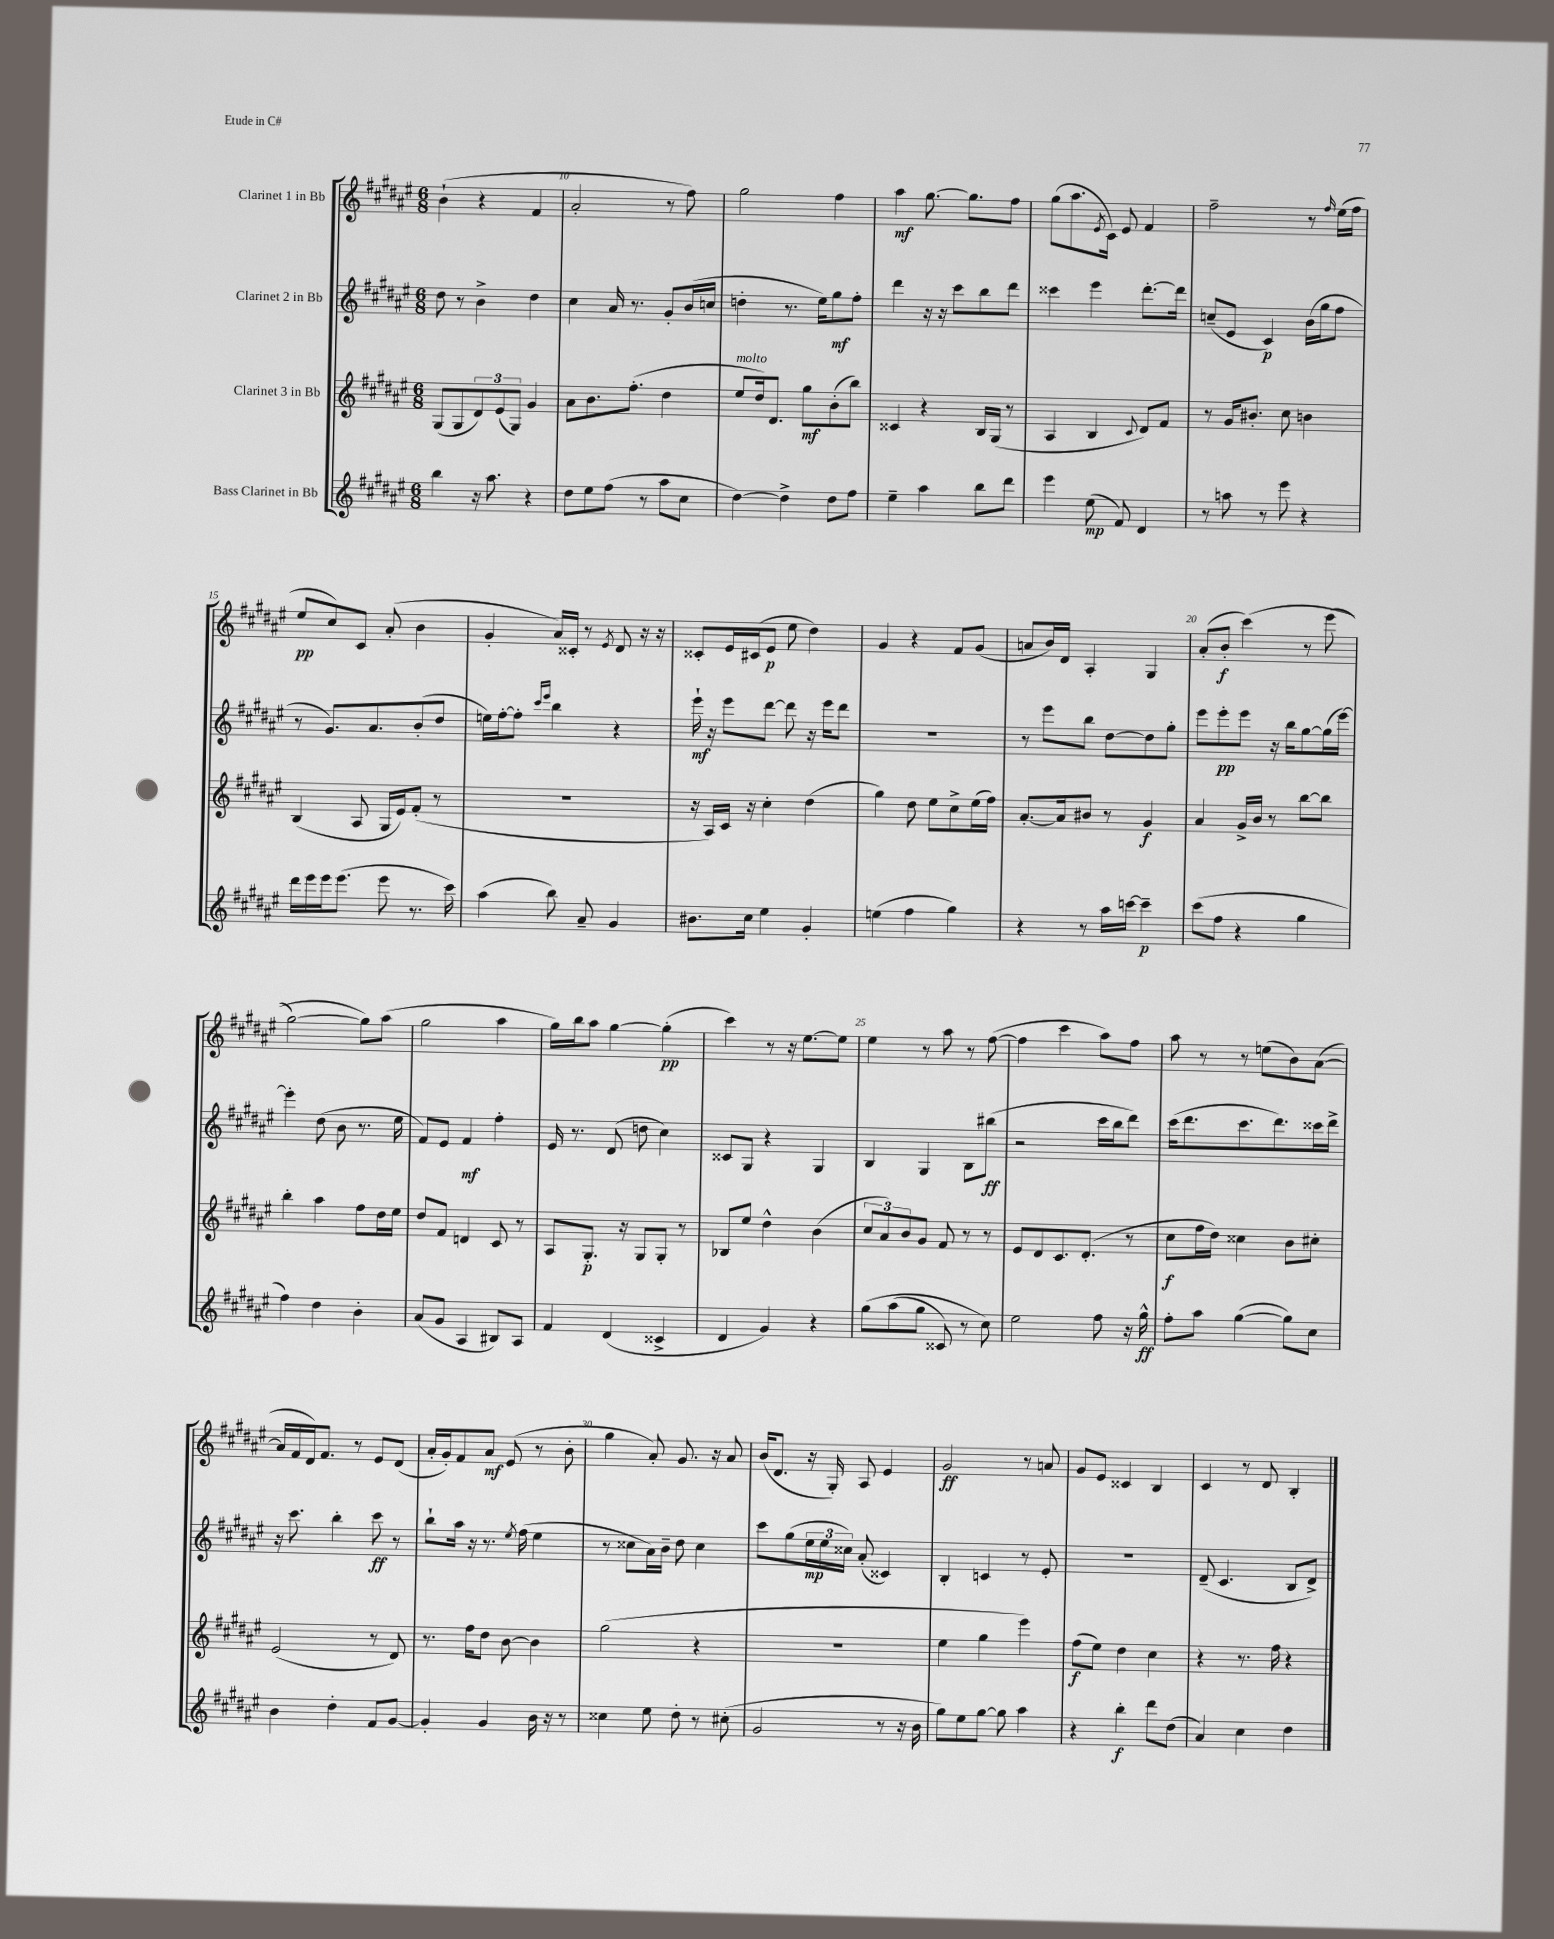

**kern	**dynam	**kern	**dynam	**kern	**dynam	**kern	**dynam
*part4	*part4	*part3	*part3	*part2	*part2	*part1	*part1
*staff4	*staff4	*staff3	*staff3	*staff2	*staff2	*staff1	*staff1
*I"Bass Clarinet in Bb	*	*I"Clarinet 3 in Bb	*	*I"Clarinet 2 in Bb	*	*I"Clarinet 1 in Bb	*
*clefG2	*	*clefG2	*	*clefG2	*	*clefG2	*
*k[f#c#g#d#a#e#]	*	*k[f#c#g#d#a#e#]	*	*k[f#c#g#d#a#e#]	*	*k[f#c#g#d#a#e#]	*
*M6/8	*	*M6/8	*	*M6/8	*	*M6/8	*
=9	=9	=9	=9	=9	=9	=9	=9
4bb\	.	(8G#/L	.	8dd#\	.	(4b`\	.
.	.	8G#/	.	8r	.	.	.
16r	.	12d#/)	.	4b^\	.	4r	.
8.aa#\	.	.	.	.	.	.	.
.	.	(12e#/	.	.	.	.	.
.	.	12G#/J)	.	.	.	.	.
4r	.	4g#/	.	4dd#\	.	4f#/	.
=10	=10	=10	=10	=10	=10	=10	=10
8dd#\L	.	8a#\L	.	4cc#\	.	2a#'/	.
8ee#\	.	8.b\	.	.	.	.	.
(8ff#\J	.	.	.	16a#/	.	.	.
.	.	(8.ff#'\J	.	8.r	.	.	.
8r	.	.	.	.	.	.	.
8aa#\L	.	4dd#\	.	8g#'/L	.	8r	.
8cc#\J	.	.	.	(16b/L	.	8ff#\)	.
.	.	.	.	16ccn/JJ	.	.	.
=11	=11	=11	=11	=11	=11	=11	=11
!	!	!LO:TX:a:i:t=molto	!	!	!	!	!
[4dd#\)	.	8ee#/L	.	4ddn'\	.	2gg#\	.
.	.	16dd#/k)	.	.	.	.	.
.	.	8.d#/J	.	.	.	.	.
4dd#^\]	.	.	.	8.r	.	.	.
.	.	8gg#\L	mf	.	.	.	.
.	.	.	.	16ee#\KL)	.	.	.
8dd#\L	.	(8b'\	.	8gg#\	mf	4ff#\	.
8ff#\J	.	8bb\J)	.	8ff#'\J	.	.	.
=12	=12	=12	=12	=12	=12	=12	=12
4ee#~\	.	4c##X/	.	4ddd#\	.	4aa#\	mf
4aa#\	.	4r	.	16r	.	[8.gg#\	.
.	.	.	.	16r	.	.	.
.	.	.	.	8ccc#\L	.	.	.
.	.	.	.	.	.	8.gg#\L]	.
8bb\L	.	16B/LL	.	8bb\	.	.	.
.	.	(16G#/JJ	.	.	.	.	.
8ddd#\J	.	8r	.	8ddd#\J	.	8ff#\J	.
=13	=13	=13	=13	=13	=13	=13	=13
4eee#\	.	4A#/	.	4ccc##X\	.	(8gg#\L	.
.	.	.	.	.	.	8.aa#\	.
(8ee#\	mp	4B/	.	4eee#\	.	.	.
.	.	.	.	.	.	8qe#/	.
.	.	.	.	.	.	16c#\Jk)	.
8f#/)	.	.	.	.	.	8e#/	.
.	.	8qqc#/	.	.	.	.	.
4d#/	.	8d#/L)	.	[8.ddd#'\L	.	4f#/	.
.	.	8f#/J	.	.	.	.	.
.	.	.	.	16ddd#\Jk]	.	.	.
=14	=14	=14	=14	=14	=14	=14	=14
8r	.	8r	.	(8ccn~/L	.	2ff#~\	.
8aan\	.	16g#/KL	.	8e#/J	.	.	.
.	.	8.b#X'/J	.	.	.	.	.
8r	.	.	.	4c#/)	p	.	.
8eee#\	.	8cc#\	.	.	.	.	.
4r	.	4bn\	.	(16b\LL	.	8r	.
.	.	.	.	16gg#\J	.	.	.
.	.	.	.	.	.	16qqff#/	.
.	.	.	.	8ff#\J	.	(16ee#\LL	.
.	.	.	.	.	.	16ff#\JJ	.
!!LO:LB:g=z
=15	=15	=15	=15	=15	=15	=15	=15
16ddd#\LL	.	(4B/	.	8r	.	8ee#/L	pp
16eee#\	.	.	.	.	.	.	.
16eee#\J	.	.	.	8.g#/L)	.	8cc#/)	.
(8.eee#\J	.	.	.	.	.	.	.
.	.	8A#/	.	.	.	8c#/J	.
.	.	.	.	8.a#/	.	.	.
8eee#\	.	16G#/LL	.	.	.	(8a#'/	.
.	.	16e#/J)	.	.	.	.	.
8.r	.	(8f#'/J	.	(8b'/	.	4b\	.
.	.	8r	.	8dd#/J	.	.	.
16ccc#\)	.	.	.	.	.	.	.
=16	=16	=16	=16	=16	=16	=16	=16
(4aa#\	.	2.r	.	16een\LL)	.	4g#'/	.
.	.	.	.	[16ff#'\J	.	.	.
.	.	.	.	8ff#'\J]	.	.	.
.	.	.	.	16qqccc#/LL	.	.	.
.	.	.	.	16qqeee#/JJ	.	.	.
8bb\)	.	.	.	4bb\	.	16a#/LL)	.
.	.	.	.	.	.	16c##X'/JJ	.
8a#~/	.	.	.	.	.	8r	.
.	.	.	.	.	.	8qe#/	.
4g#/	.	.	.	4r	.	8d#/	.
.	.	.	.	.	.	16r	.
.	.	.	.	.	.	16r	.
=17	=17	=17	=17	=17	=17	=17	=17
8.b#X\L	.	16r	.	16eee#`\	mf	8c##X'/L	.
.	.	16A#/LL)	.	16r	.	.	.
.	.	16c#/JJ	.	8eee#\L	.	16e#/L	.
16cc#\Jk	.	16r	.	.	.	(16c#X/J	.
4ee#\	.	4cc#'\	.	[8ddd#\J	.	8e#/J	p
.	.	.	.	8ddd#\]	.	8ee#\	.
4g#'/	.	(4dd#\	.	16r	.	4dd#\)	.
.	.	.	.	16eee#\KL	.	.	.
.	.	.	.	8ddd#\J	.	.	.
=18	=18	=18	=18	=18	=18	=18	=18
(4een\	.	4gg#\)	.	2.r	.	4g#/	.
4ff#\	.	8dd#\	.	.	.	4r	.
.	.	8ee#\L	.	.	.	.	.
4gg#\)	.	8cc#^\	.	.	.	8f#/L	.
.	.	(16ee#\L	.	.	.	(8g#/J	.
.	.	16ff#\JJ)	.	.	.	.	.
=19	=19	=19	=19	=19	=19	=19	=19
4r	.	[8.a#'/L	.	8r	.	8an/L	.
.	.	.	.	8eee#\L	.	16b/L)	.
.	.	16a#/k]	.	.	.	16d#/JJ	.
8r	.	8b#X/J	.	8bb\J	.	4A#'/	.
16aa#\LL	.	8r	.	[8dd#\L	.	.	.
[16cccn\JJ	.	.	.	.	.	.	.
4ccc~\]	p	4g#/	f	8dd#\]	.	4G#/	.
.	.	.	.	8gg#'\J	.	.	.
=20	=20	=20	=20	=20	=20	=20	=20
(8ccc#\L	.	4a#/	.	8eee#\L	.	(8a#'/L	.
8ff#\J	.	.	.	8eee#'\	pp	8b'/J	f
4r	.	16g#^/LL	.	8eee#\J	.	(4ccc#\)	.
.	.	16b/JJ	.	.	.	.	.
.	.	8r	.	16r	.	.	.
.	.	.	.	16bb\KL	.	.	.
4gg#\	.	[8bb\L	.	[8gg#\	.	8r	.
.	.	8bb\J]	.	(16gg#\L]	.	(8eee#\	.
.	.	.	.	[16eee#\JJ)	.	.	.
!!LO:LB:g=z
=21	=21	=21	=21	=21	=21	=21	=21
4ff#\)	.	4bb'\	.	4eee#'\]	.	[2gg#\)	.
4dd#\	.	4aa#\	.	(8dd#\	.	.	.
.	.	.	.	8b\	.	.	.
4b'\	.	8ff#\L	.	8.r	.	8gg#\L])	.
.	.	16dd#\L	.	.	.	(8aa#\J	.
.	.	16ee#\JJ	.	16ee#\	.	.	.
=22	=22	=22	=22	=22	=22	=22	=22
(8a#/L	.	8dd#/L	.	8f#/L)	.	2gg#\	.
8g#/J	.	8f#/J	.	8e#/J	.	.	.
4A#/	.	4dn/	.	4f#/	mf	.	.
8B#X/L)	.	8c#/	.	4ff#'\	.	4aa#\	.
8A#/J	.	8r	.	.	.	.	.
=23	=23	=23	=23	=23	=23	=23	=23
4f#/	.	8A#/L	.	16e#/	.	16gg#\LL)	.
.	.	.	.	8.r	.	16bb\J	.
.	.	8.G#'/J	p	.	.	8aa#\J	.
(4d#/	.	.	.	(8d#/	.	[4gg#\	.
.	.	16r	.	.	.	.	.
.	.	8G#/L	.	8ddn\	.	.	.
4c##X^/	.	8G#'/J	.	4cc#\)	.	(4gg#'\]	pp
.	.	8r	.	.	.	.	.
=24	=24	=24	=24	=24	=24	=24	=24
4d#/	.	8B-X/L	.	8c##X/L	.	4ccc#\)	.
.	.	8ee#/J	.	8G#/J	.	.	.
4g#/)	.	4dd#^^\	.	4r	.	8r	.
.	.	.	.	.	.	16r	.
.	.	.	.	.	.	[8.ee#\L	.
4r	.	(4b\	.	4G#/	.	.	.
.	.	.	.	.	.	8ee#\J]	.
=25	=25	=25	=25	=25	=25	=25	=25
(8gg#\L	.	12cc#/L	.	4B/	.	4ee#\	.
.	.	12a#/)	.	.	.	.	.
(8aa#\	.	.	.	.	.	.	.
.	.	12b/	.	.	.	.	.
8gg#\J	.	8g#/J	.	4G#/	.	8r	.
8c##X/)	.	8f#/	.	.	.	8aa#\	.
8r	.	8r	.	8B\L	.	8r	.
8cc#\)	.	8r	.	(8bb#X\J	ff	([8ff#\	.
=26	=26	=26	=26	=26	=26	=26	=26
2ee#\	.	8e#/L	.	2r	.	4ff#\]	.
.	.	8d#/	.	.	.	.	.
.	.	8.c#/	.	.	.	4ccc#\	.
.	.	(8.d#'/J	.	.	.	.	.
8ff#\	.	.	.	16ccc#\LL	.	8aa#\L)	.
.	.	.	.	16bb\J	.	.	.
16r	.	8r	.	8ddd#\J)	.	8ff#\J	.
16gg#^^\	ff	.	.	.	.	.	.
=27	=27	=27	=27	=27	=27	=27	=27
8ff#'\L	.	8cc#\L	f	(16ccc#\KL	.	8aa#\	.
.	.	.	.	8.ddd#\	.	.	.
8aa#\J	.	16ff#\L	.	.	.	8r	.
.	.	16dd#\JJ)	.	.	.	.	.
([4gg#\	.	4cc##X\	.	8.ccc#\	.	8r	.
.	.	.	.	.	.	(8een\L	.
.	.	.	.	8.ddd#\)	.	.	.
8gg#\L])	.	8b\L	.	.	.	8b\)	.
8cc#\J	.	8cc#X'\J	.	16ccc##X\L	.	([8a#\J	.
.	.	.	.	16ddd#^\JJ	.	.	.
!!LO:LB:g=z
=28	=28	=28	=28	=28	=28	=28	=28
4b\	.	(2e#/	.	16r	.	16a#/LL]	.
.	.	.	.	8.ccc#\	.	16f#/	.
.	.	.	.	.	.	16d#/J)	.
.	.	.	.	.	.	8.f#/J	.
4dd#'\	.	.	.	4bb'\	.	.	.
.	.	.	.	.	.	8r	.
8f#/L	.	8r	.	8ccc#\	ff	8e#/L	.
[8g#/J	.	8d#/)	.	8r	.	(8d#/J	.
=29	=29	=29	=29	=29	=29	=29	=29
4g#'/]	.	8.r	.	8bb`\L	.	16a#'/LL	.
.	.	.	.	.	.	16g#'/J)	.
.	.	.	.	16aa#\Jk	.	8f#/	.
.	.	16ff#\KL	.	16r	.	.	.
4g#/	.	8dd#\J	.	8.r	.	8a#/J	mf
.	.	[8b\	.	.	.	(8e#/	.
.	.	.	.	8qee#/	.	.	.
.	.	.	.	(16ff#\	.	.	.
16b\	.	4b\]	.	4ee#\	.	8r	.
16r	.	.	.	.	.	.	.
8r	.	.	.	.	.	8b'\	.
=30	=30	=30	=30	=30	=30	=30	=30
4cc##X\	.	(2gg#\	.	8r	.	4gg#\	.
.	.	.	.	8cc##X\L	.	.	.
8ee#\	.	.	.	16a#\L)	.	8a#'/)	.
.	.	.	.	16b~\JJ	.	.	.
8dd#'\	.	.	.	8dd#\	.	8.g#/	.
8r	.	4r	.	4cc##\	.	.	.
.	.	.	.	.	.	16r	.
(8cc#X'\	.	.	.	.	.	8a#/	.
=31	=31	=31	=31	=31	=31	=31	=31
2g#/	.	2.r	.	8ccc#\L	.	(16b/KL	.
.	.	.	.	.	.	8.d#/J	.
.	.	.	.	(8gg#\	.	.	.
.	.	.	.	24ee#\L	mp	16r	.
.	.	.	.	24ee#\	.	.	.
.	.	.	.	.	.	16G#'/)	.
.	.	.	.	24cc##X\JJ)	.	.	.
.	.	.	.	(8a#'/	.	8A#/	.
8r	.	.	.	4c##X/)	.	4e#/	.
16r	.	.	.	.	.	.	.
16b\	.	.	.	.	.	.	.
=32	=32	=32	=32	=32	=32	=32	=32
8gg#\L)	.	4ee#\	.	4B'/	.	2g#/	ff
8ee#\	.	.	.	.	.	.	.
[8gg#\J	.	4gg#\	.	4cn/	.	.	.
8gg#\]	.	.	.	.	.	.	.
4aa#\	.	4eee#\)	.	8r	.	8r	.
.	.	.	.	8e#'/	.	8an/	.
=33	=33	=33	=33	=33	=33	=33	=33
4r	.	(8ff#\L	f	2.r	.	8g#/L	.
.	.	8ee#\J)	.	.	.	8e#/J	.
4bb'\	f	4dd#\	.	.	.	4c##X/	.
8ddd#\L	.	4cc#\	.	.	.	4B/	.
(8dd#\J	.	.	.	.	.	.	.
=34	=34	=34	=34	=34	=34	=34	=34
4a#/)	.	4r	.	(8d#~/	.	4c#/	.
.	.	.	.	4.c#/	.	.	.
4cc#\	.	8.r	.	.	.	8r	.
.	.	.	.	.	.	8d#/	.
.	.	16ff#\	.	.	.	.	.
4dd#\	.	4r	.	8B/L	.	4B'/	.
.	.	.	.	8d#^/J)	.	.	.
==	==	==	==	==	==	==	==
*-	*-	*-	*-	*-	*-	*-	*-
